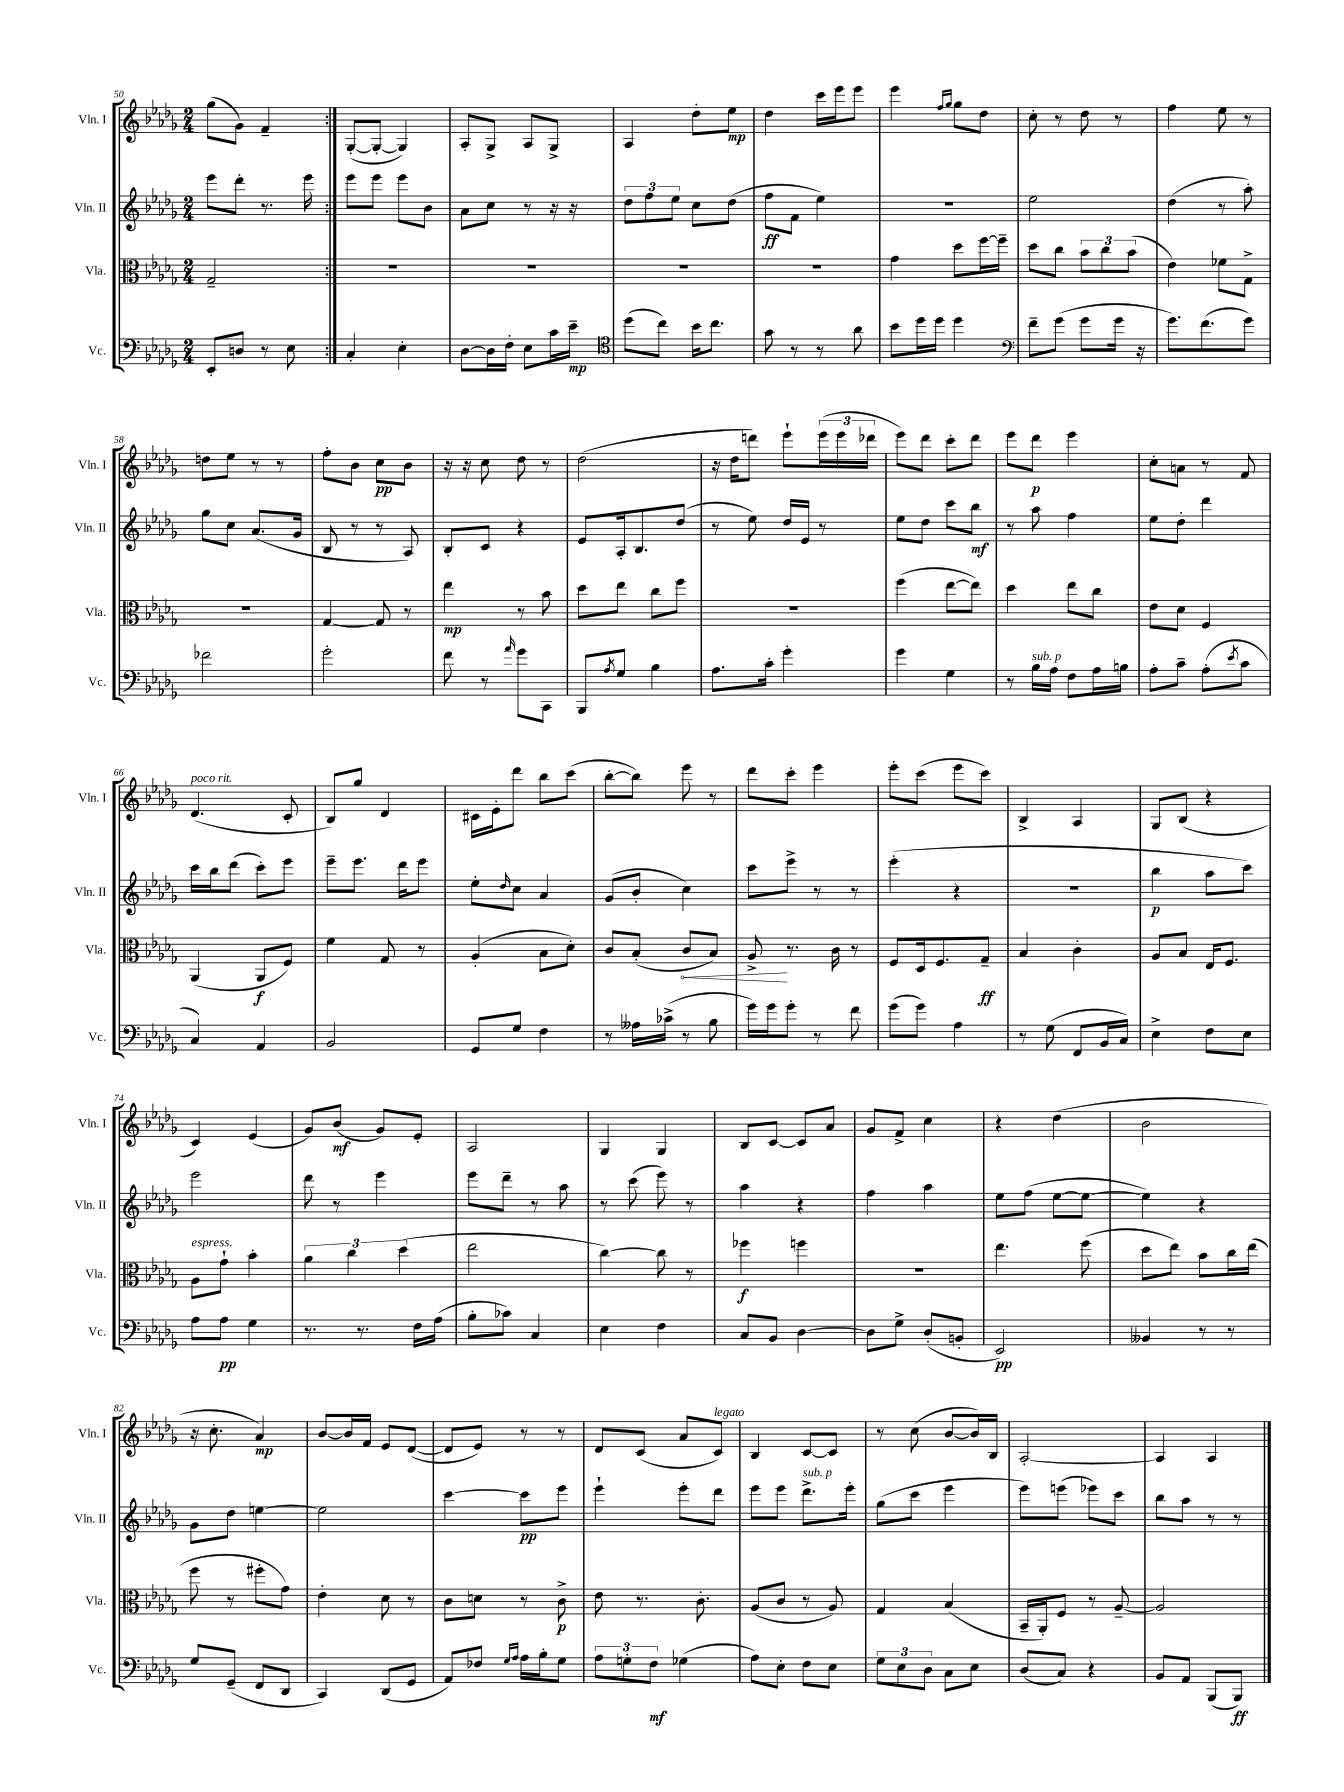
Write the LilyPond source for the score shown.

<<
\new StaffGroup <<
\new Staff = "s0" \with { instrumentName = "Vln. I" shortInstrumentName = "Vln. I" } {
    \clef treble \key des \major \numericTimeSignature \time 2/4
    \repeat volta 2 { ges''8( ges'8) f'4-- | }
    ges8~-.( ges8~-. ges4) |
    aes8-. ges8-> aes8 ges8-> |
    aes4 des''8-. ees''8\mp |
    des''4 c'''16 ees'''16 ees'''8 |
    ees'''4 \grace { f''16 ges''16 } ges''8 des''8 |
    c''8-. r8 des''8 r8 |
    f''4 ees''8 r8 |
    d''8 ees''8 r8 r8 |
    f''8-. bes'8 c''8\pp bes'8 |
    r16 r16 c''8 des''8 r8 |
    des''2( |
    r16 des''16 d'''8) ees'''8-! \tuplet 3/2 { ees'''16( ees'''16 des'''16 } |
    ees'''8) des'''8 c'''8-. des'''8 |
    ees'''8 des'''8\p ees'''4 |
    c''8-. a'8 r8 f'8 |
    des'4.^\markup { \italic "poco rit." }( c'8-. |
    bes8) ges''8 des'4 |
    cis'16 ees'16-. des'''8 bes''8 c'''8( |
    bes''8~-. bes''8) ees'''8 r8 |
    des'''8 c'''8-. ees'''4 |
    ees'''8-. c'''8( ees'''8 c'''8) |
    bes4-> aes4 |
    ges8 bes8( r4 |
    c'4) ees'4( |
    ges'8) bes'8\mf( ges'8) ees'8-. |
    aes2 |
    ges4 ges4 |
    bes8 c'8~ c'8 aes'8 |
    ges'8 f'8-> c''4 |
    r4 des''4( |
    bes'2 |
    r16 c''8.-. aes'4\mp) |
    bes'8~ bes'16 f'16 ees'8 des'8~( |
    des'8 ees'8) r8 r8 |
    des'8 c'8( aes'8 c'8^\markup { \italic "legato" }) |
    bes4 c'8~ c'8 |
    r8 c''8( bes'8~ bes'16) bes16 |
    aes2~-. |
    aes4 aes4 \bar "|." |
}
\new Staff = "s1" \with { instrumentName = "Vln. II" shortInstrumentName = "Vln. II" } {
    \clef treble \key des \major \numericTimeSignature \time 2/4
    \repeat volta 2 { ees'''8 des'''8-. r8. ees'''16 | }
    ees'''8 ees'''8 ees'''8 bes'8 |
    aes'8 c''8 r8 r16 r16 |
    \tuplet 3/2 { des''8 f''8 ees''8 } c''8 des''8( |
    f''8\ff f'8 ees''4) |
    R2 |
    ees''2 |
    des''4( r8 aes''8-.) |
    ges''8 c''8 aes'8.( ges'16 |
    bes8 r8 r8 aes8) |
    bes8-. c'8 r4 |
    ees'8 aes16-. bes8. des''8( |
    r8 ees''8) des''16 ees'16 r8 |
    ees''8 des''8 c'''8 bes''8\mf |
    r8 aes''8 f''4 |
    ees''8 des''8-. des'''4 |
    c'''16 bes''16 des'''8( c'''8-.) ees'''8 |
    ees'''8-- ees'''8. des'''16 ees'''8 |
    ees''8-. \grace { des''16 } c''8 aes'4 |
    ges'8( bes'8-. c''4) |
    c'''8 ees'''8-> r8 r8 |
    ees'''4-.( r4 |
    R2 |
    bes''4\p aes''8 c'''8) |
    ees'''2 |
    des'''8 r8 ees'''4 |
    ees'''8 des'''8-- r8 aes''8 |
    r8 c'''8( ees'''8) r8 |
    aes''4 r4 |
    f''4 aes''4 |
    ees''8 f''8( ees''8~ ees''8~ |
    ees''4) r4 |
    ges'8 des''8 e''4~ |
    e''2 |
    c'''4~ c'''8\pp ees'''8 |
    ees'''4-! ees'''8-. des'''8 |
    ees'''8 ees'''8 des'''8.->^\markup { \italic "sub. p" } ees'''16-. |
    ges''8( c'''8 ees'''4 |
    ees'''8) e'''8( ees'''8) c'''8 |
    bes''8 aes''8 r8 r8 \bar "|." |
}
\new Staff = "s2" \with { instrumentName = "Vla." shortInstrumentName = "Vla." } {
    \clef alto \key des \major \numericTimeSignature \time 2/4
    \repeat volta 2 { ges2-- | }
    R2 |
    R2 |
    R2 |
    R2 |
    ges'4 des''8 f''16~ f''16-- |
    des''8 c''8 \tuplet 3/2 { bes'8 c''8 bes'8( } |
    ees'4) fes'8 ges8-> |
    r2 |
    ges4~ ges8 r8 |
    ees''4\mp r8 bes'8 |
    des''8 ees''8 c''8 f''8 |
    R2 |
    f''4( ees''8~ ees''8) |
    des''4 ees''8 c''8 |
    ees'8 des'8 f4 |
    aes,4( aes,8\f f8) |
    f'4 ges8 r8 |
    aes4-.( bes8 des'8-.) |
    c'8 bes8-.( \once \override Hairpin.circled-tip = ##t c'8\< bes8) |
    aes8->\! r8. c'16 r8 |
    f8 des16 f8. ges8--\ff |
    bes4 c'4-. |
    aes8 bes8 ees16 f8. |
    aes8^\markup { \italic "espress." } ges'8-! bes'4-. |
    \tuplet 3/2 { aes'4 c''4 des''4( } |
    ees''2 |
    c''4~) c''8 r8 |
    fes''4\f f''4 |
    R2 |
    ees''4. f''8( |
    des''8 ees''8) bes'8 c''16 ees''16( |
    f''8 r8 fis''8-. ges'8) |
    ees'4-. des'8 r8 |
    c'8 d'8 r8 c'8->\p |
    ees'8 r8. c'8.-. |
    aes8( c'8 r8 aes8) |
    ges4 bes4( |
    bes,16-- aes,16-.) f8 r8 aes8~-- |
    aes2 \bar "|." |
}
\new Staff = "s3" \with { instrumentName = "Vc." shortInstrumentName = "Vc." } {
    \clef bass \key des \major \numericTimeSignature \time 2/4
    \repeat volta 2 { ees,8-. d8 r8 ees8 | }
    c4-. ees4-. |
    des8~ des16 f16-. ees8 c'16 ees'16--\mp |
    \clef tenor des''8( c''8) bes'16 c''8. |
    ges'8 r8 r8 aes'8 |
    bes'8 des''16 des''16 des''4 |
    \clef bass f'8-- ges'8( ges'8 ges'16 r16 |
    ges'8.) f'8.( ges'8) |
    fes'2 |
    ges'2-. |
    f'8 r8 \grace { aes'16 } ges'8 c,8 |
    bes,,8 \acciaccatura { aes8 } ges8 bes4 |
    aes8. c'16-. ges'4-. |
    ges'4 ges4 |
    r8 bes16^\markup { \italic "sub. p" } aes16 f8 aes16 b16 |
    aes8-. c'8-- aes8-.( \acciaccatura { ees'8 } c'8 |
    c4) aes,4 |
    bes,2 |
    ges,8 ges8 f4 |
    r8 aeses16 ces'16->( r8 bes8 |
    ges'16) ges'16 ges'8-. r8 f'8 |
    ges'8( ges'8) aes4 |
    r8 ges8( f,8 bes,16 c16) |
    ees4-> f8 ees8 |
    aes8 aes8\pp ges4 |
    r8. r8. f16 aes16( |
    bes8-. ces'8) c4 |
    ees4 f4 |
    c8 bes,8 des4~ |
    des8 ges8-> des8-.( b,8-. |
    ees,2\pp) |
    beses,4 r8 r8 |
    ges8 ges,8--( f,8 des,8 |
    c,4) des,8( ges,8 |
    aes,8) fes8 \grace { ges16 aes16 } aes16 bes16-. ges8 |
    \tuplet 3/2 { aes8 g8-. f8\mf } ges4( |
    aes8) ees8-. f8 ees8 |
    \tuplet 3/2 { ges8 ees8 des8 } c8 ees8 |
    des8( c8) r4 |
    bes,8 aes,8 bes,,8( bes,,8\ff) \bar "|." |
}
>>
>>
\layout { \context { \Score currentBarNumber = #50 } }
